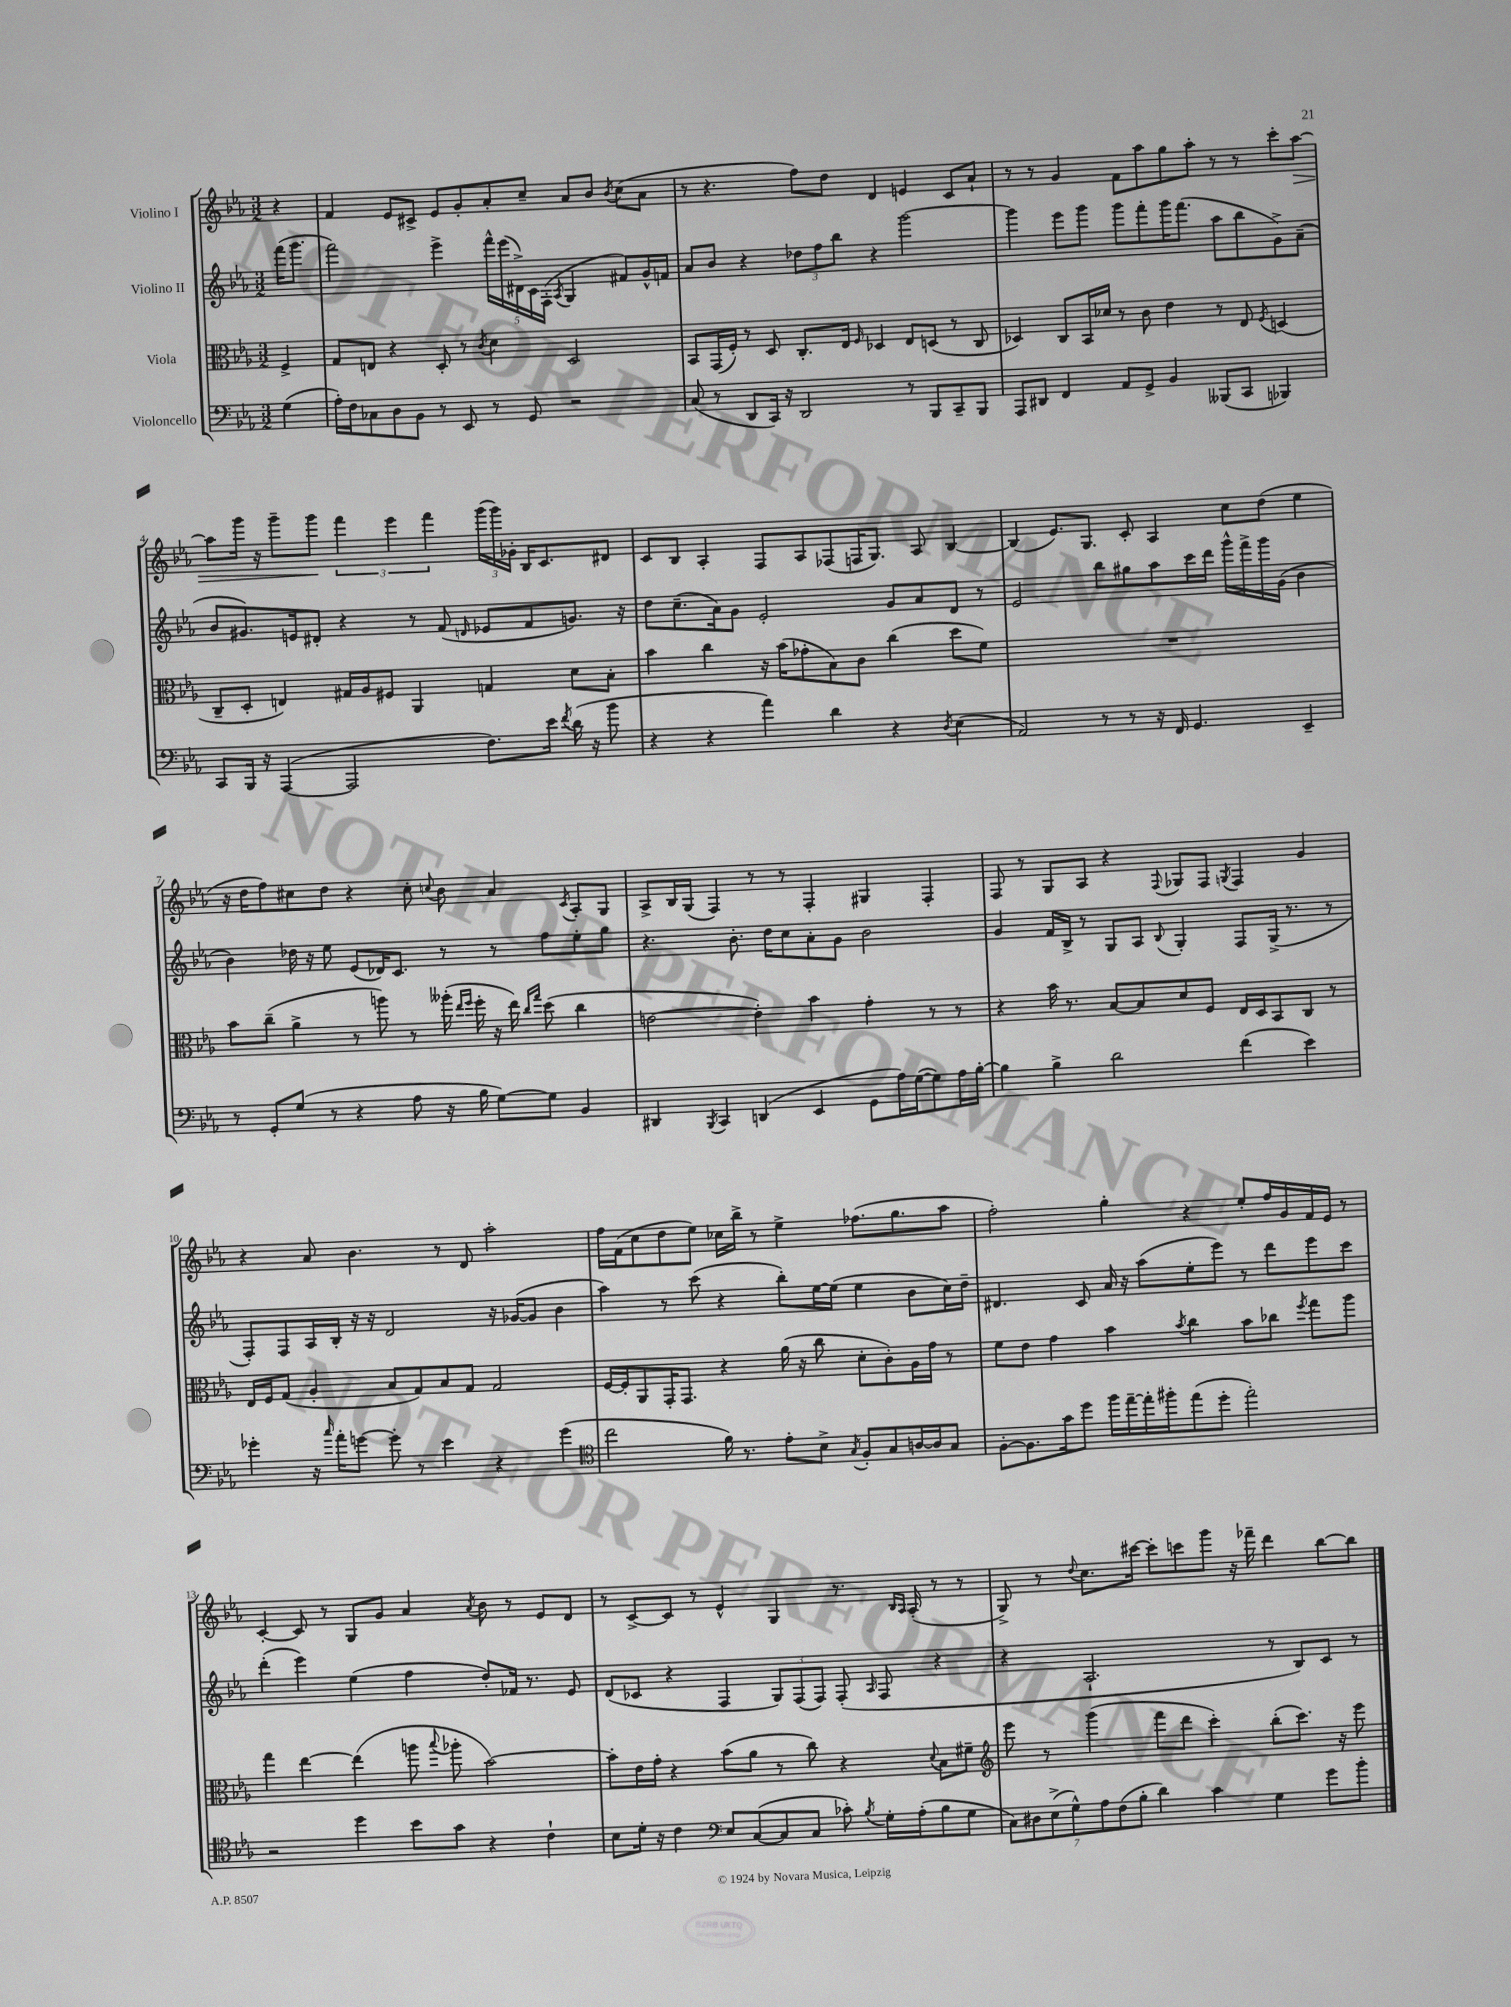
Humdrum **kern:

**kern	**kern	**kern	**kern
*staff4	*staff3	*staff2	*staff1
*clefF4	*clefC3	*clefG2	*clefG2
*k[b-e-a-]	*k[b-e-a-]	*k[b-e-a-]	*k[b-e-a-]
*M3/2	*M3/2	*M3/2	*M3/2
(4G	4F^	(16fff	4r
.	.	8.ggg	.
=	=	=	=
16A-')	8G	2fff)	4f
16F	.	.	.
8C-	8E	.	.
8D	4r	.	8e-
8BB-	.	.	8c#^
8r	8D'	4eee-^	8e-
8EE-	8r	.	8g'
.	8qc	.	.
8r	4d	20fff^^	8a-'
.	.	(20eee-	.
.	.	20d#^)	.
8GG	.	.	8cc~
.	.	20c	.
.	.	(20F'	.
.	.	8qA-	.
2r	2D	4G	8a-
.	.	.	8b-
.	.	.	8qb-
.	.	8f#)	(8cc
.	.	16g^^	8a-
.	.	16f	.
=	=	=	=
(8C	8BB-	8a-	8r
8r	(16GG	8b-	4.r
.	16F')	.	.
8DD	8r	4r	.
16CC)	8D	.	.
16r	.	.	.
2DD	8.C'	12dd-	8ff)
.	.	12ff	.
.	.	.	8dd
.	.	12bb-	.
.	16E-	.	.
.	16qqF	.	.
.	4D-	4r	4d
8r	8E-	[2ggg	4e
8BBB-	(8D	.	.
8CC~	8r	.	8c
8BBB-	8C	.	8a-`
=	=	=	=
8AAA-	4D-)	4ggg]	8r
8DD#	.	.	8r
4FF	8C	8eee-	4g
.	16BB-	8ggg	.
.	16d-	.	.
8AA-	8r	8ggg	8f
8GG^	8c	8fff'	8aa-
4BB-	4e-	16ggg	8gg
.	.	(8.fff	.
.	.	.	8aa-'
(8BBB--	8r	8aa-	8r
8CC	8E-	8bb-	8r
.	8qF	.	.
4BBB-)	(4D	8g^)	8ccc'
.	.	(8a-~	[8aa-
=	=	=	=
8CC	8C~	8b-	8aa-]
16BBB-	8D'	8.g#)	16ggg
16r	.	.	16r
([4AAA-	4E)	.	8ggg~
.	.	16e	.
.	.	8d#'	8ggg
2AAA-]	16G#	4r	6fff
.	16A-	.	.
.	8F#	.	.
.	.	.	6eee-
.	4AA-	8r	.
.	.	.	6fff
.	.	(8f	.
.	.	16qqd	.
8.F)	4G	8e-	(24ggg
.	.	.	24ggg)
.	.	.	24g-'
.	.	8f	16B-
16e-	.	.	8.c
8qf	.	.	.
(16d	8d	8.g)	.
16r	.	.	.
8b-	8B-'	.	8d#
.	.	16r	.
=	=	=	=
4r	4b-	8dd	8c
.	.	(8.cc~	8B-
4r	4cc	.	4A-'
.	.	16a-)	.
.	.	8g	.
4a-)	16r	2e-'	8F
.	(16b-	.	.
.	8g-'	.	8A-
4d	8B-)	.	(8F-
.	8c	.	16F
.	.	.	8.G)
4r	(4cc	8g	.
.	.	8a-	8A-
8qD	.	.	.
(4E-	8dd	8d	[4B-
.	8f)	8r	.
=	=	=	=
2AA-)	1.r	2e-	(4B-]
.	.	.	8.e-)
.	.	.	8.G
8r	.	8bb-	.
8r	.	8gg#	8c'
16r	.	8aa-	4A-
16FF	.	.	.
4.GG	.	16ccc	.
.	.	16ddd	.
.	.	16ggg^^	8cc
.	.	16fff^	.
.	.	16ggg	(8dd
.	.	(16g	.
4EE-~	.	4b-	4ee-
=	=	=	=
8r	8b-	4b-)	16r
.	.	.	16dd
8GG'	(8cc~	.	8ff)
(8G	4a-^	16dd-	8cc#
.	.	16r	.
8r	.	8ee-	8dd
4r	8r	(8e-	4r
.	8aa)	16d-)	.
.	.	8.c	.
8A-	8r	.	8cc#'
.	.	.	8qqcc
16r	(16aa--'	8r	8b-
.	16qqee-	.	.
.	16qqff	.	.
16B-	16ff'	.	.
[8G)	16r	8r	4a-
.	16ee-)	.	.
.	16qqcc	.	.
.	16qqgg	.	.
8G]	(8dd	8ff	.
.	.	.	8qc
4BB-	4cc	8ee-'	8A-'
.	.	8gg	8G
=	=	=	=
4DD#	[2e	4.r	8A-^
.	.	.	16B-
.	.	.	(16G
8qBBB-	.	.	.
4CC	.	.	4F)
.	.	8.b-'	.
(4DD	4e'])	.	8r
.	.	16dd	.
.	.	8cc	8r
4EE-	4b-	8a-'	4F'
.	.	8g	.
8GG	4g'	2b-	4G#
16A-)	.	.	.
([16G	.	.	.
8G])	8r	.	4F'
16A-	8r	.	.
[16B-'	.	.	.
=	=	=	=
4B-]	4r	4g	8F
.	.	.	8r
4B-^	16b-	16f	8G
.	8.r	16B-^	.
.	.	8r	8A-
2d	[8B-	8G	4r
.	8B-]	8A-	.
.	.	8qqB-	8qqF
.	8d	4G'	8G-
.	8F	.	8F
.	.	.	8qG
(4f	16E-	8F	4F
.	16D	.	.
.	8BB-	(16G^	.
.	.	8.r	.
4e-)	8C	.	4g
.	8r	8r	.
=	=	=	=
4g-'	16E-	8F')	4r
.	16F	.	.
.	(8G	8F	.
16r	4A-'	16A-	8a-
16qqcc	.	.	.
16a-'	.	16B-'	.
[8g	.	16r	4.b-
.	.	16r	.
8g']	8B-	2d	.
8r	8G)	.	.
4e-	8B-	.	8r
.	8G	.	8d
4r	2G	16r	2aa-'
.	.	([16g-	.
.	.	8g-]	.
(4g	.	4b-	.
=	=	=	=
*clefC4	*	*	*
2cc	[16F	4aa-)	16ff
.	16F']	.	(16f
.	8AA-	.	8cc
.	16GG'	8r	8dd
.	8.GG	.	.
.	.	(8ccc	8ee-)
16f)	4r	4r	16cc-
8.r	.	.	16bb-^
.	.	.	8r
8e-'	(16a-	8bb-')	4ee-^
.	16r	.	.
8B-^	8cc	[16ee-	.
.	.	(16ee-]	.
8qG	.	.	.
8F'	8d'	4ee-	(8.ff-
8G	8c')	.	.
.	.	.	8.gg
[16A	16A-	8b-	.
16A]	16g	.	.
8G	8r	16cc)	8aa-
.	.	16dd~	.
=	=	=	=
[8F'	8f	4.d#	2ff')
8.F]	8e-	.	.
.	4g	.	.
16g	.	.	.
8dd	.	8c	.
16ff	4b-	16a-	4gg'
[16ee-~	.	16r	.
16ee-']	.	(8aa-	.
16ff#'	.	.	.
.	8qb-	.	.
(8ee-	4cc	8ee-'	4r
8dd'	.	8eee-)	.
2ee-')	8b-	8r	8ee-'
.	8cc-	8ddd	16ff
.	.	.	16g
.	8qff	.	.
.	8gg	8eee-	16f
.	.	.	16e-
.	8aa-	8ccc	8r
=	=	=	=
2r	4gg	(4ddd'	[4c'
.	[4ee-	4eee-)	8c]
.	.	.	8r
4dd	(4ee-]	(4ee-	8G
.	.	.	8g
8b-	8aa	4ff	4a-
.	8qqbb-	.	.
8g	8aa-'	.	.
.	.	.	8qa-
4r	[2b-)	8dd')	8b-
.	.	16f-	8r
.	.	8.r	.
4c`	.	.	8e-
.	.	8e-	8d
=	=	=	=
8B-	8b-']	(8d	8r
16d'	16e-	8c-	[8c^
16r	16g'	.	.
4c	4r	4r	8c]
.	.	.	8r
*clefF4	*	*	*
8E-	(8b-	4F	4e-^^
([8C	8a-	.	.
8C]	8r	12G)	4G
.	.	(12F	.
8C	8cc)	.	.
.	.	12F)	.
8c-')	4r	(8F'	8.r
8qB-	.	16qqA-	.
16G'	.	8F	.
.	.	.	16qqB-
.	.	.	16qqA-
(16A-'	.	.	(16A-'
.	8qqd	.	.
8B-	8B-	4r	8r
8G	8f#~	.	8r
=	=	=	=
*	*clefG2	*	*
14C)	8eee-	4r	8G^)
14D#	.	.	.
.	8r	.	8r
(14E-^	.	.	.
14G^^)	.	.	.
.	.	.	8qqdd
.	(4ggg	2.A-`	8.cc
14A-	.	.	.
(14F	.	.	.
14B-'	.	.	.
.	.	.	[16ccc#
4d)	8fff	.	8ccc#']
.	8ddd	.	8ccc
4c	4ccc')	.	8ggg
.	.	.	16r
.	.	.	16fff-~
4G	(8bb-'	8r	4ddd
.	8.ccc)	8B-)	.
8g	.	8c	[8bb-
.	16r	.	.
8b-'	8eee-	8r	8bb-]
==	==	==	==
*-	*-	*-	*-
